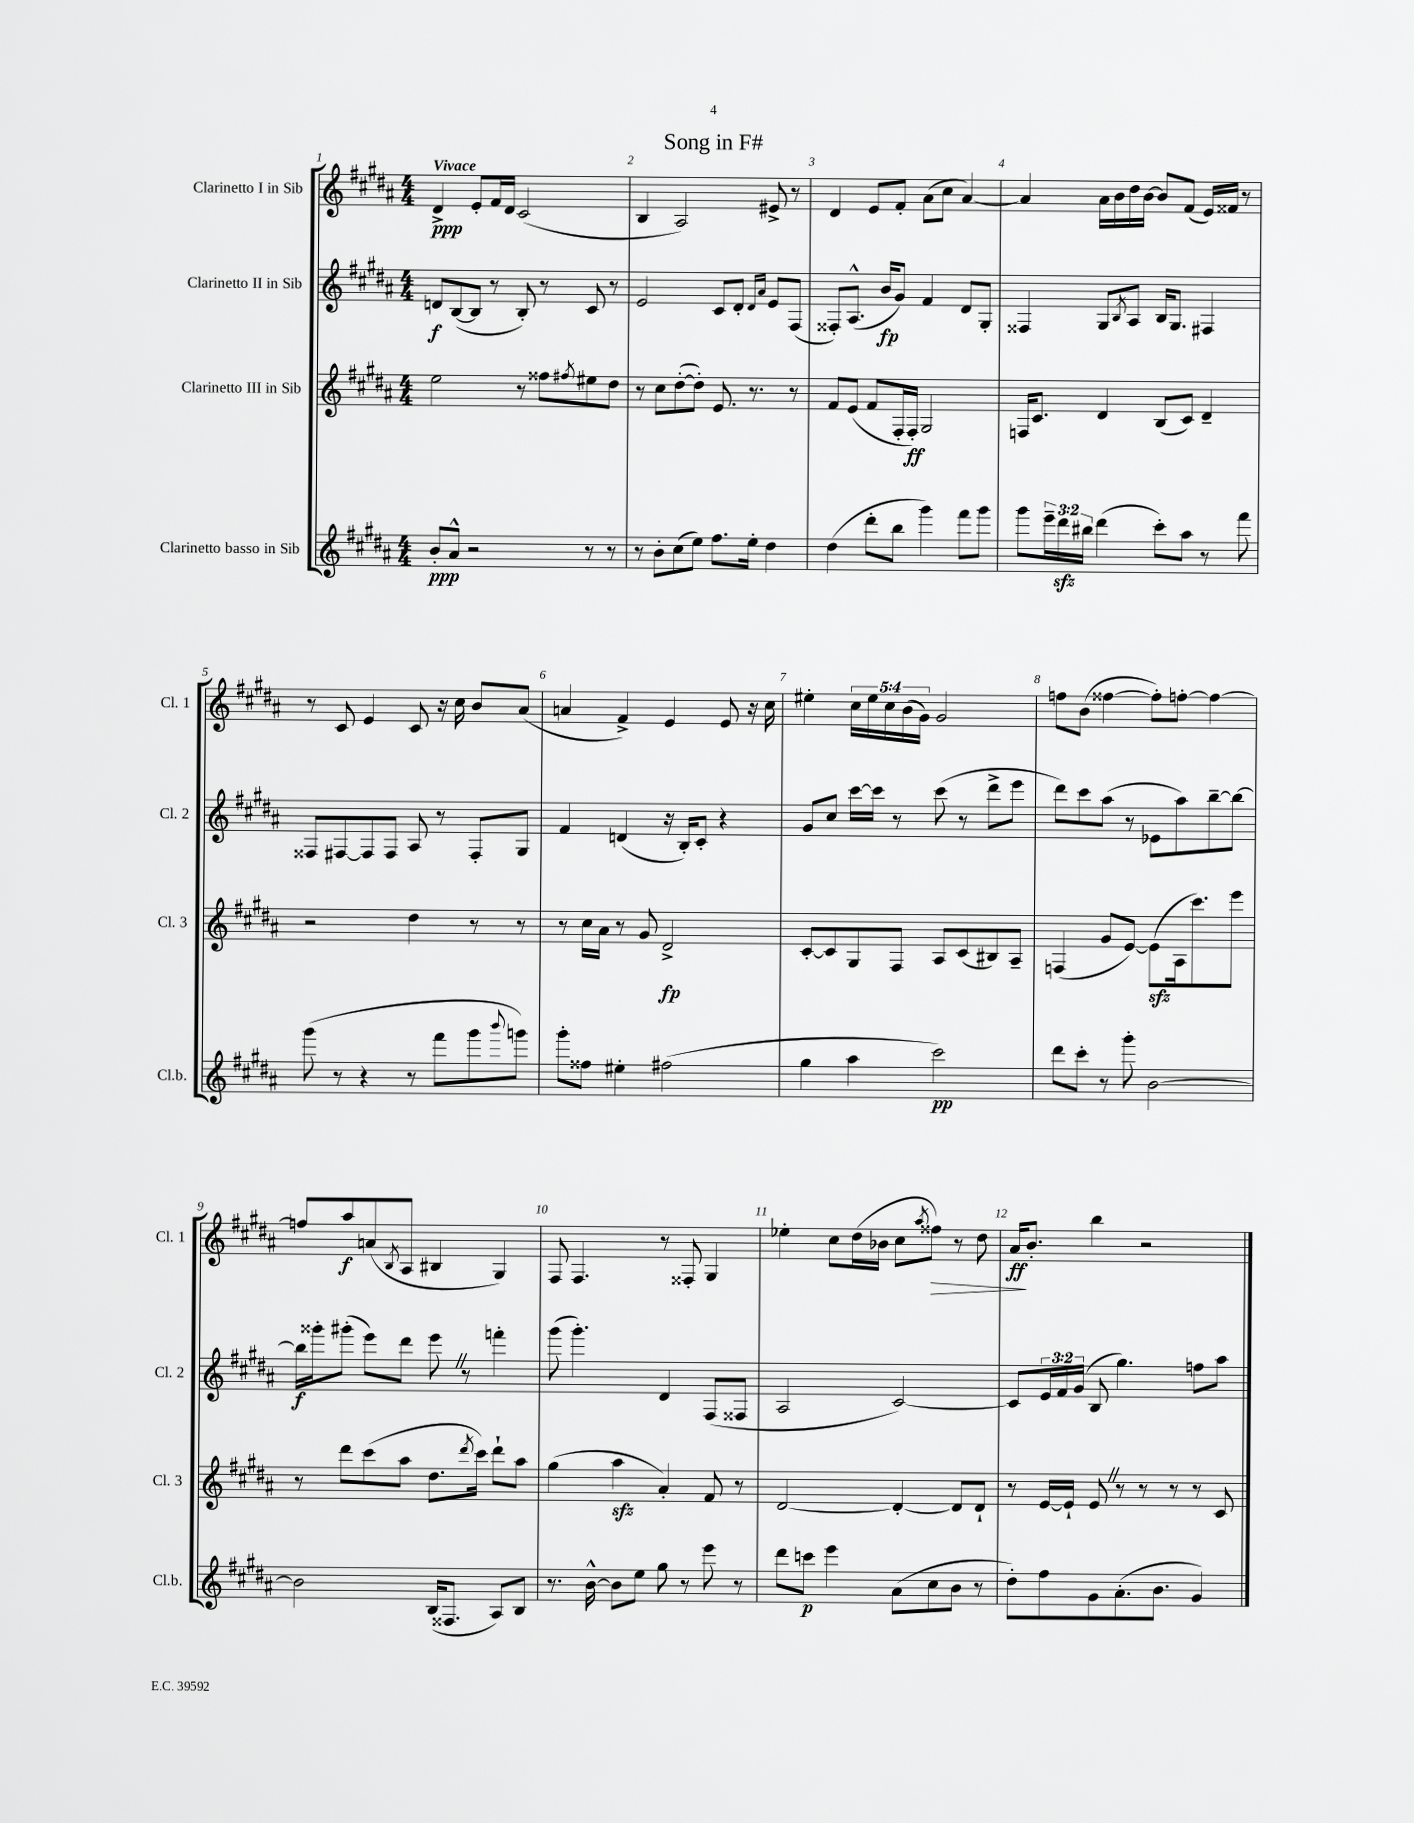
\header { title = "Song in F#" }
<<
\new StaffGroup <<
\new Staff = "s0" \with { instrumentName = "Clarinetto I in Sib" shortInstrumentName = "Cl. 1" } {
    \clef treble \key b \major \numericTimeSignature \time 4/4 \override Staff.TupletNumber.text = #tuplet-number::calc-fraction-text \tempo "Vivace"
    dis'4->\ppp e'8-. fis'16 dis'16 cis'2( |
    b4 ais2) eis'8-> r8 |
    dis'4 e'8 fis'8-. ais'8( cis''8 ais'4~) |
    ais'4 ais'16 b'16 dis''16 b'16~ b'8 fis'8( e'16) fisis'16 r8 |
    r8 cis'8 e'4 cis'8 r16 cis''16 b'8 ais'8( |
    a'4 fis'4->) e'4 e'8 r16 cis''16 |
    eis''4-. \tuplet 5/4 { cis''16 eis''16 cis''16 b'16( gis'16) } gis'2 |
    f''8 b'8( fisis''4~ fisis''8-.) f''8~-. f''4~ |
    f''8 ais''8\f a'8( \acciaccatura { b8 } ais8 bis4 gis4) |
    fis8 fis4. r8 fisis8-. gis4 |
    ees''4-. cis''8 dis''16( bes'16 cis''8 \acciaccatura { ais''8 } fisis''8\>) r8 dis''8 |
    ais'16\ff\! b'8.-. b''4 r2 \bar "|." |
}
\new Staff = "s1" \with { instrumentName = "Clarinetto II in Sib" shortInstrumentName = "Cl. 2" } {
    \clef treble \key b \major \numericTimeSignature \time 4/4 \override Staff.TupletNumber.text = #tuplet-number::calc-fraction-text
    d'8\f b8~( b8 r8 b8-.) r8 cis'8 r8 |
    e'2 cis'8 dis'8-. \grace { dis'16 ais'16 } e'8 fis8( |
    fisis8-.) ais8.-^( b'16\fp gis'8) fis'4 dis'8 gis8-. |
    fisis4 gis8 \acciaccatura { b8 } ais8 b16 gis8. fis4 |
    fisis8 fis8~ fis8 fis8 ais8 r8 fis8-. gis8 |
    fis'4 d'4( r16 b16-.) cis'8-. r4 |
    gis'8 cis''8 cis'''16~ cis'''16 r8 cis'''8( r8 dis'''8-> e'''8 |
    dis'''8) cis'''8 ais''8( r8 ees'8 ais''8) b''8~-- b''8~ |
    b''16\f gisis'''16-. gis'''8-.( e'''8) dis'''8 e'''8 \once \override BreathingSign.text = \markup { \musicglyph "scripts.caesura.straight" } \breathe r8 f'''4-. |
    gis'''8( gis'''4.-.) dis'4 fis8( fisis8 |
    ais2 cis'2~) |
    cis'8 \tuplet 3/2 { e'16 fis'16 gis'16( } b8 gis''4.) f''8 ais''8 \bar "|." |
}
\new Staff = "s2" \with { instrumentName = "Clarinetto III in Sib" shortInstrumentName = "Cl. 3" } {
    \clef treble \key b \major \numericTimeSignature \time 4/4
    e''2 r8 fisis''8 \acciaccatura { fis''8 } eis''8 dis''8 |
    r8 cis''8 dis''8~-.( dis''8-.) e'8. r8. r8 |
    fis'8 e'8( fis'8 fis16-. fis16-.\ff) gis2 |
    f16 cis'8. dis'4 b8( cis'8) dis'4-- |
    r2 dis''4 r8 r8 |
    r8 cis''16 ais'16 r8 gis'8 dis'2->\fp |
    cis'8~-. cis'8 gis8 fis8 ais8 cis'8( bis8) ais8-- |
    f4( gis'8 e'8~) e'8\sfz( ais16 cis'''8.) e'''8 |
    r8 dis'''8 cis'''8( ais''8 dis''8. \acciaccatura { dis'''8 } cis'''16) dis'''8-! ais''8 |
    gis''4( ais''4\sfz ais'4-.) fis'8 r8 |
    dis'2~ dis'4~-. dis'8 dis'8-! |
    r8 e'16~ e'16-! e'8 \once \override BreathingSign.text = \markup { \musicglyph "scripts.caesura.straight" } \breathe r8 r8 r8 r8 cis'8 \bar "|." |
}
\new Staff = "s3" \with { instrumentName = "Clarinetto basso in Sib" shortInstrumentName = "Cl.b." } {
    \clef treble \key b \major \numericTimeSignature \time 4/4 \override Staff.TupletNumber.text = #tuplet-number::calc-fraction-text
    b'8-.\ppp ais'8-^ r2 r8 r8 |
    r8 b'8-. cis''8( e''8) fis''8. e''16-. dis''4 |
    dis''4( dis'''8-. b''8 gis'''4) fis'''8 gis'''8 |
    gis'''8 \tuplet 3/2 { e'''16-- dis'''16\sfz bis''16 } dis'''4( cis'''8-.) ais''8 r8 fis'''8 |
    gis'''8( r8 r4 r8 fis'''8 gis'''8 \appoggiatura { b'''8 } g'''8) |
    gis'''8-. fisis''8 eis''4-. fis''2( |
    gis''4 ais''4 cis'''2\pp) |
    dis'''8 cis'''8-. r8 gis'''8-. b'2~ |
    b'2 b16( fisis8. ais8) b8 |
    r8. b'16~-^ b'8 e''8 gis''8 r8 e'''8 r8 |
    dis'''8 c'''8\p e'''4 ais'8( cis''8 b'8 r8 |
    dis''8-.) fis''8 gis'8 ais'8.-.( b'8. gis'4) \bar "|." |
}
>>
>>
\layout { \context { \Score \override BarNumber.break-visibility = ##(#f #t #t) barNumberVisibility = #all-bar-numbers-visible } }
